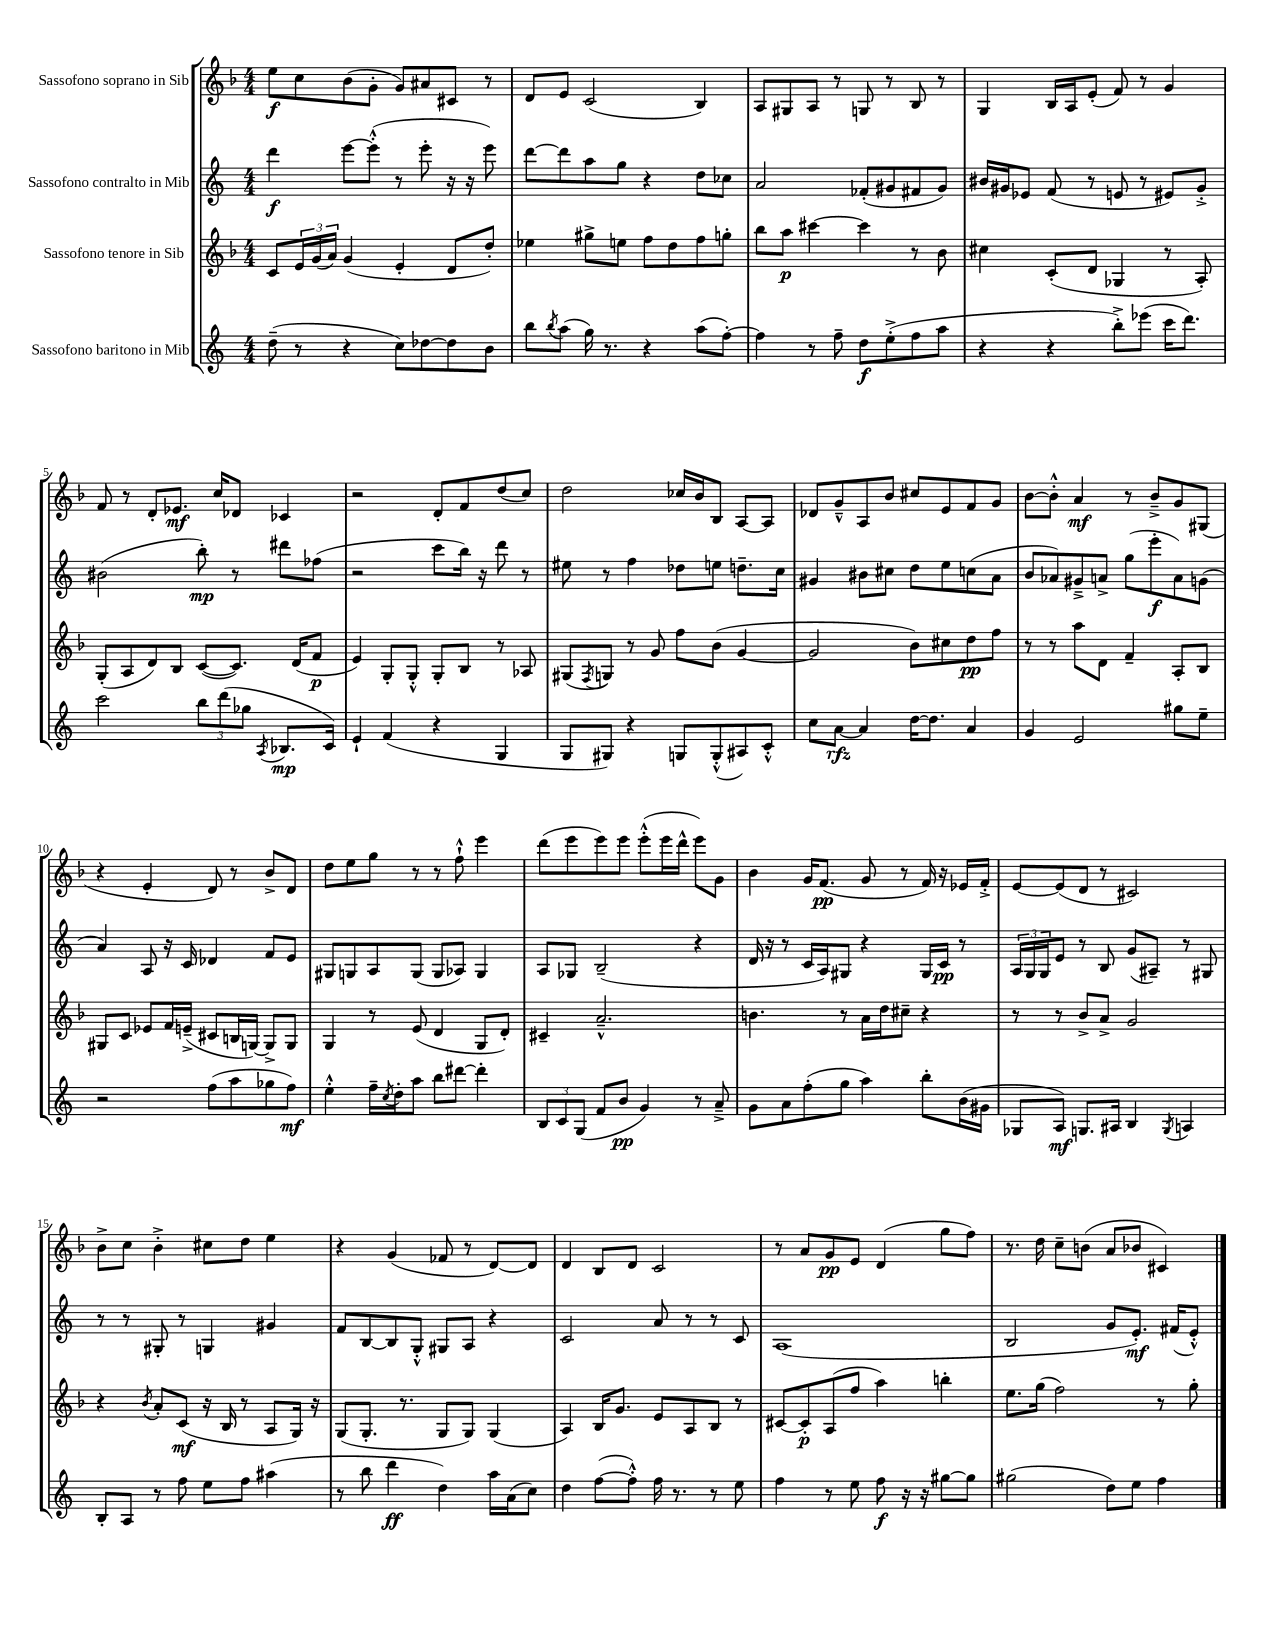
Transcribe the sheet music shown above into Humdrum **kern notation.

**kern	**kern	**kern	**kern
*staff4	*staff3	*staff2	*staff1
*clefG2	*clefG2	*clefG2	*clefG2
*k[]	*k[b-]	*k[]	*k[b-]
*M4/4	*M4/4	*M4/4	*M4/4
(8dd~	8c	4ddd	8ee
8r	24e	.	8cc
.	(24g	.	.
.	24a)	.	.
4r	(4g	[8eee	(8b-
.	.	(8eee'^^]	8g'
8cc)	4e'	8r	8g)
[8dd-	.	8eee'	8a#
8dd-]	8d	16r	8c#
.	.	16r	.
8b	8dd')	8eee)	8r
=	=	=	=
8bb	4ee-	[8ddd	8d
8qbb	.	.	.
(8aa	.	8ddd]	8e
16gg)	8gg#^	8aa	(2c
8.r	.	.	.
.	8ee	8gg	.
4r	8ff	4r	.
.	8dd	.	.
(8aa	8ff	8dd	4B-)
[8ff')	8gg'	8cc-	.
=	=	=	=
4ff]	8bb-	2a	8A
.	8aa	.	8G#
8r	[4ccc#	.	8A
8ff~	.	.	8r
8dd	4ccc#]	(8f-'	8G
(8ee'^	.	8g#	8r
8ff	8r	8f#	8B-
8aa	8b-	8g#)	8r
=	=	=	=
4r	4cc#	16b#	4G
.	.	16g#	.
.	.	8e-	.
4r	(8c'	(8f	16B-
.	.	.	16A
.	8d	8r	(8e'
8bb'^)	4G-	8e	8f)
(8eee-	.	8r	8r
16ccc	8r	8e#)	4g
8.ddd)	.	.	.
.	8A')	8g#'^	.
=	=	=	=
2ccc	(8G'	(2b#	8f
.	8A	.	8r
.	8d)	.	8d'
.	8B-	.	8.e-
12bb	([8c	8bb')	.
.	.	.	16cc
(12ddd	.	.	.
.	8.c])	8r	8d-
12gg-	.	.	.
8qA	.	.	.
8.B-	.	8ddd#	4c-
.	(16d	.	.
.	8f	(8ff-	.
16c)	.	.	.
=	=	=	=
4e`	4e)	2r	2r
(4f	8G'	.	.
.	8G'^^	.	.
4r	8G'	8ccc	8d'
.	8B-	16bb)	8f
.	.	16r	.
4G	8r	8ddd	(8dd
.	8A-	8r	8cc)
=	=	=	=
8G	(8G#	8ee#	2dd
.	8qF	.	.
8G#)	8G)	8r	.
4r	8r	4ff	.
.	8g	.	.
8G	8ff	8dd-	16cc-
.	.	.	16b-
(8G'^^	(8b-	8ee	8B-
8A#)	[4g	8.dd~	[8A
8c'^^	.	.	8A]
.	.	16cc	.
=	=	=	=
8cc	2g]	4g#	8d-
[8a	.	.	8g~^^
4a]	.	8b#	8A
.	.	8cc#	8b-
[16dd	8b-)	8dd	8cc#
8.dd]	.	.	.
.	8cc#	8ee	8e
4a	8dd	(8cc	8f
.	8ff	8a	8g
=	=	=	=
4g	8r	8b	[8b-
.	8r	8a-)	8b-'^^]
2e	8aa	8g#~^	4a
.	8d	8a^	.
.	4f~	(8gg	8r
.	.	8eee'	8b-~^
8gg#	8A'	8a)	8g
8ee~	8B-	(8g	(8G#
=	=	=	=
2r	8G#	4a)	4r
.	8c	.	.
.	8e-	8A	4e'
.	16f	16r	.
.	(16e~^	16c	.
(8ff	8c#	4d-	8d)
8aa	16B	.	8r
.	[16G)	.	.
8gg-	8G^]	8f	8b-^
8ff)	8G	8e	8d
=	=	=	=
4ee'^^	4G	8G#	8dd
.	.	8G	8ee
16ff~	8r	8A	8gg
8qcc	.	.	.
16dd'	.	.	.
8aa	(8e	(8G	8r
8bb	4d	8G	8r
[8ddd#	.	8A-)	8ff`^^
4ddd#']	8G	4G	4eee
.	8d')	.	.
=	=	=	=
12B	4c#~	8A	(8ddd
12c	.	.	.
.	.	8G-	8eee
(12G	.	.	.
8f	2.a~^^	(2B~	8eee)
8b	.	.	8eee
4g)	.	.	(8eee'^^
.	.	.	16eee
.	.	.	16ddd^^
8r	.	4r	8eee)
8a~^	.	.	8g
=	=	=	=
8g	4.b	16d	4b-
.	.	16r	.
8a	.	8r	.
(8ff'	.	16c	16g
.	.	16A)	(8.f
8gg	8r	8G#	.
4aa)	16a	4r	8g
.	16dd	.	.
.	8cc#~	.	8r
8bb'	4r	16G#	16f)
.	.	16c	16r
(16b	.	8r	16e-
16g#	.	.	16f'^
=	=	=	=
8G-	8r	24A	[8e
.	.	24G	.
.	.	24G	.
8A)	8r	8e	(8e]
8.G	8b-^	8r	8d
.	8a^	8B	8r
16A#	.	.	.
4B	2g	(8g	2c#)
.	.	8A#~)	.
8qG	.	.	.
4A	.	8r	.
.	.	8G#	.
=	=	=	=
8B'	4r	8r	8b-^
8A	.	8r	8cc
.	8qb-	.	.
8r	8a'	8G#'	4b-'^
8ff	(8c	8r	.
8ee	16r	4G	8cc#
.	16B-	.	.
8ff	8r	.	8dd
(4aa#	8A	4g#	4ee
.	16G)	.	.
.	16r	.	.
=	=	=	=
8r	(8G	8f	4r
8bb	8.G'	[8B	.
4ddd	.	8B]	(4g
.	8.r	.	.
.	.	8G'^^	.
4dd)	8G	8G#	8f-
.	8G)	8A	8r
16aa	(4G	4r	[8d)
(16a	.	.	.
8cc)	.	.	8d]
=	=	=	=
4dd	4A)	2c	4d
([8ff	16B-	.	8B-
.	8.g	.	.
8ff'^^])	.	.	8d
16ff	8e	8a	2c
8.r	.	.	.
.	8A	8r	.
8r	8B-	8r	.
8ee	8r	8c	.
=	=	=	=
4ff	[8c#	(1A	8r
.	8c#']	.	8a
8r	(8A	.	8g
8ee	8ff	.	8e
8ff	4aa)	.	(4d
16r	.	.	.
16r	.	.	.
[8gg#	4bb'	.	8gg
8gg#]	.	.	8ff)
=	=	=	=
(2gg#	8.ee	2B	8.r
.	(16gg	.	16dd
.	2ff)	.	8cc~
.	.	.	(8b
8dd)	.	8g	8a
8ee	.	8.e')	8b-
4ff	8r	.	4c#)
.	.	(16f#	.
.	8gg'	8e'^^)	.
==	==	==	==
*-	*-	*-	*-
